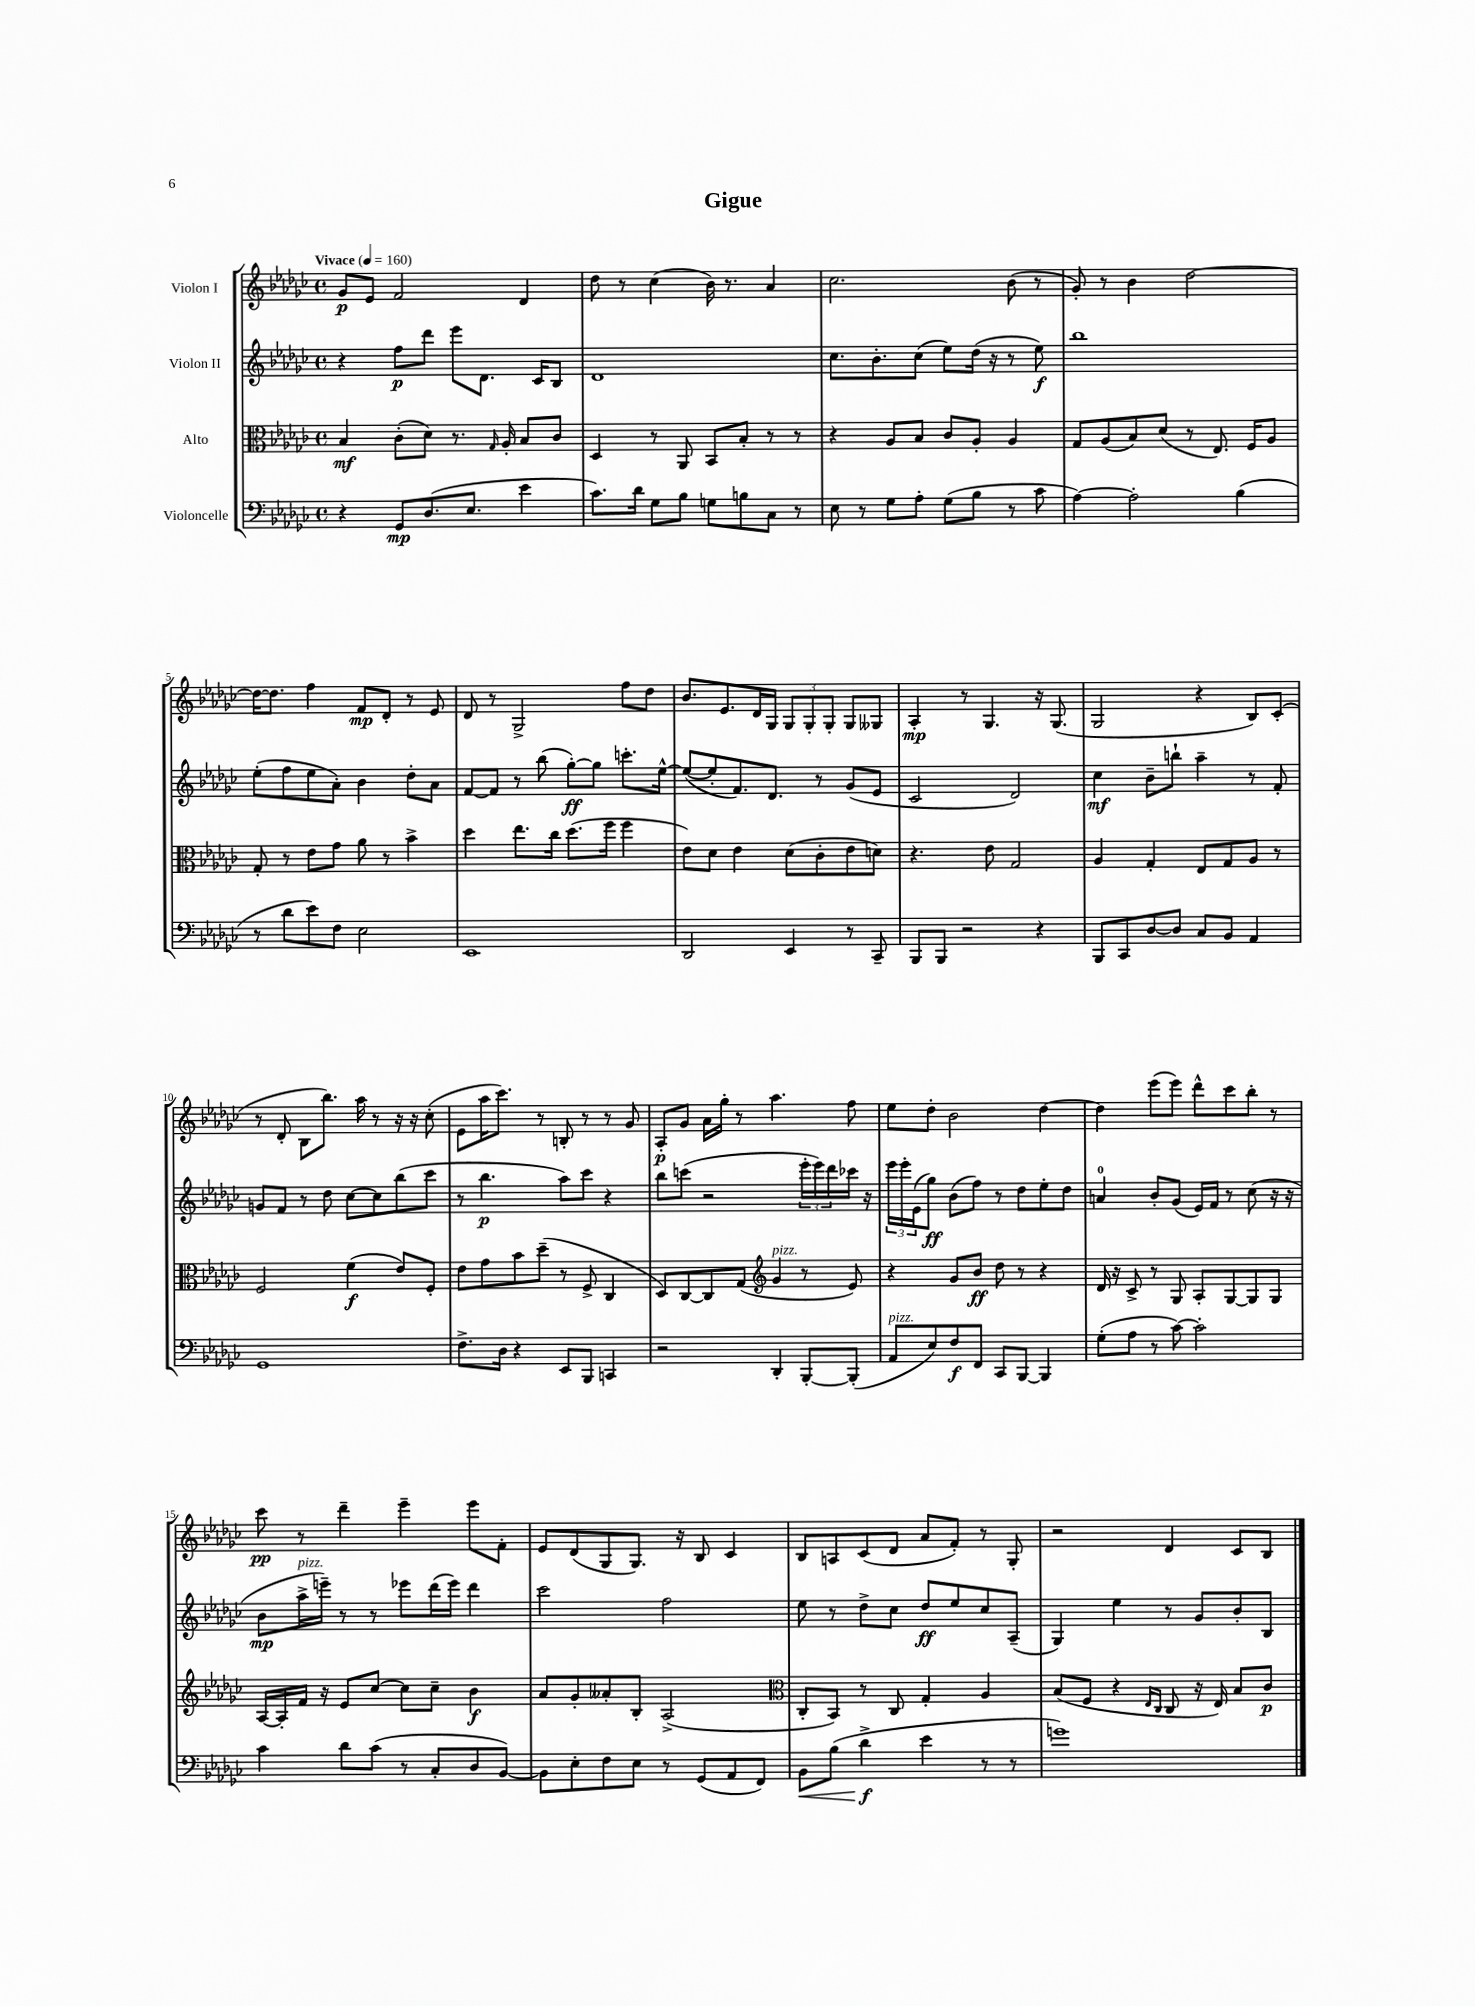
\header { title = "Gigue" }
<<
\new StaffGroup <<
\new Staff = "s0" \with { instrumentName = "Violon I" } {
    \clef treble \key ges \major \defaultTimeSignature \time 4/4 \tempo "Vivace" 4 = 160
    ges'8\p ees'8 f'2 des'4 |
    des''8 r8 ces''4( bes'16) r8. aes'4 |
    ces''2. bes'8( r8 |
    ges'8-.) r8 bes'4 des''2~ |
    des''16~ des''8. f''4 f'8\mp des'8-. r8 ees'8 |
    des'8 r8 ges2-> f''8 des''8 |
    bes'8. ees'8. des'16 ges16 \tuplet 3/2 { ges8 ges8-. ges8-. } ges8 geses8 |
    aes4-.\mp r8 ges4. r16 ges8.( |
    ges2 r4 bes8) ces'8-.( |
    r8 des'8-. bes8 bes''8.) aes''16 r8 r16 r16 ces''8-.( |
    ees'8 aes''16 ces'''8.) r8 b8-. r8 r8 ges'8 |
    aes8-.\p ges'8 aes'16 ges''16-. r8 aes''4. f''8 |
    ees''8 des''8-. bes'2 des''4~ |
    des''4 ees'''8( ees'''8) des'''8-^ ces'''8 bes''8-. r8 |
    ces'''8\pp r8 des'''4-- ees'''4-- ees'''8 f'8-. |
    ees'8 des'8( ges8 ges8.) r16 bes8 ces'4 |
    bes8 a8 ces'8( des'8 aes'8 f'8-.) r8 ges8-. |
    r2 des'4 ces'8 bes8 \bar "|." |
}
\new Staff = "s1" \with { instrumentName = "Violon II" } {
    \clef treble \key ges \major \defaultTimeSignature \time 4/4
    r4 f''8\p des'''8 ees'''8 des'8. ces'16 bes8 |
    des'1 |
    ces''8. bes'8.-. ces''8( ees''8) des''16( r16 r8 ees''8\f) |
    bes''1 |
    ees''8-.( f''8 ees''8 aes'8-.) bes'4 des''8-. aes'8 |
    f'8~ f'8 r8 bes''8( ges''8~-.\ff) ges''8 c'''8.-. ees''16~-^ |
    ees''8~( ees''8-. f'8.) des'8. r8 ges'8( ees'8 |
    ces'2 des'2) |
    ces''4\mf bes'8-- b''8-! aes''4-- r8 f'8-. |
    g'8 f'8 r8 des''8 ces''8~ ces''8 bes''8( ces'''8 |
    r8 bes''4.\p aes''8) ces'''8 r4 |
    bes''8 c'''8( r2 \tuplet 3/2 { ees'''16-. ees'''16) des'''16 } ces'''16 r16 |
    \tuplet 3/2 { ees'''16 ees'''16-. ees'16( } ges''8\ff) bes'8( f''8) r8 des''8 ees''8-. des''8 |
    a'4-0 bes'8-. ges'8( ees'16) f'16 r8 ces''8( r16 r16 |
    bes'8\mp aes''16->^\markup { \italic "pizz." } e'''16--) r8 r8 ees'''8 des'''16( ees'''16) des'''4 |
    ces'''2 f''2 |
    ees''8 r8 des''8-> ces''8 des''8\ff ees''8 ces''8 aes8--( |
    ges4) ees''4 r8 ges'8 bes'8-. bes8 \bar "|." |
}
\new Staff = "s2" \with { instrumentName = "Alto" } {
    \clef alto \key ges \major \defaultTimeSignature \time 4/4
    bes4\mf ces'8-.( des'8) r8. \grace { ges16 } aes16-. bes8 ces'8 |
    des4 r8 aes,8 bes,8 bes8-. r8 r8 |
    r4 aes8 bes8 ces'8 aes8-. aes4 |
    ges8 aes8( bes8) des'8( r8 ees8.) f16 aes8 |
    ges8-. r8 ees'8 ges'8 aes'8 r8 bes'4-> |
    des''4 ees''8. ces''16 des''8.( f''16 f''4 |
    ees'8) des'8 ees'4 des'8( ces'8-. ees'8 d'8) |
    r4. ees'8 ges2 |
    aes4 ges4-. ees8 ges8 aes8 r8 |
    f2 f'4\f( ees'8) f8-. |
    ees'8 ges'8 bes'8 des''8--( r8 f8-> ces4 |
    des8) ces8~ ces8 ges8( \clef treble ges'4^\markup { \italic "pizz." } r8 ees'8) |
    r4 ges'8 bes'8\ff des''8 r8 r4 |
    des'16 r16 ces'8-> r8 ges8 aes8-. ges8~ ges8 ges8 |
    aes16~ aes16-. f'16 r16 ees'8 ces''8~ ces''8 ces''8-- bes'4\f |
    aes'8 ges'8-. aeses'8-. bes8-. aes2->( |
    \clef alto ces8-. bes,8) r8 ces8 ges4-. aes4 |
    bes8( f8 r4 \grace { ees16 ces16 } ces8 r16 ees16) bes8 ces'8\p \bar "|." |
}
\new Staff = "s3" \with { instrumentName = "Violoncelle" } {
    \clef bass \key ges \major \defaultTimeSignature \time 4/4
    r4 ges,8\mp des8.( ees8. ees'4 |
    ces'8.) des'16 ges8 bes8 g8 b8 ces8 r8 |
    ees8 r8 ges8 aes8-. ges8( bes8 r8 ces'8 |
    aes4~) aes2-. bes4( |
    r8 des'8 ees'8) f8 ees2 |
    ees,1 |
    des,2 ees,4 r8 ces,8-- |
    bes,,8 bes,,8 r2 r4 |
    bes,,8 ces,8 des8~ des8 ces8 bes,8 aes,4 |
    ges,1 |
    f8.-> des16 r4 ees,8 bes,,8 c,4 |
    r2 des,4-. bes,,8~-. bes,,8-.( |
    aes,8^\markup { \italic "pizz." } ees8) f8\f f,8 ces,8 bes,,8~ bes,,4 |
    ges8-.( aes8 r8 ces'8~) ces'2-. |
    ces'4 des'8 ces'8( r8 ces8-. des8 bes,8~) |
    bes,8 ees8-. f8 ees8 r8 ges,8( aes,8 f,8) |
    bes,8\< bes8( des'4->\f\! ees'4 r8 r8 |
    g'1) \bar "|." |
}
>>
>>
